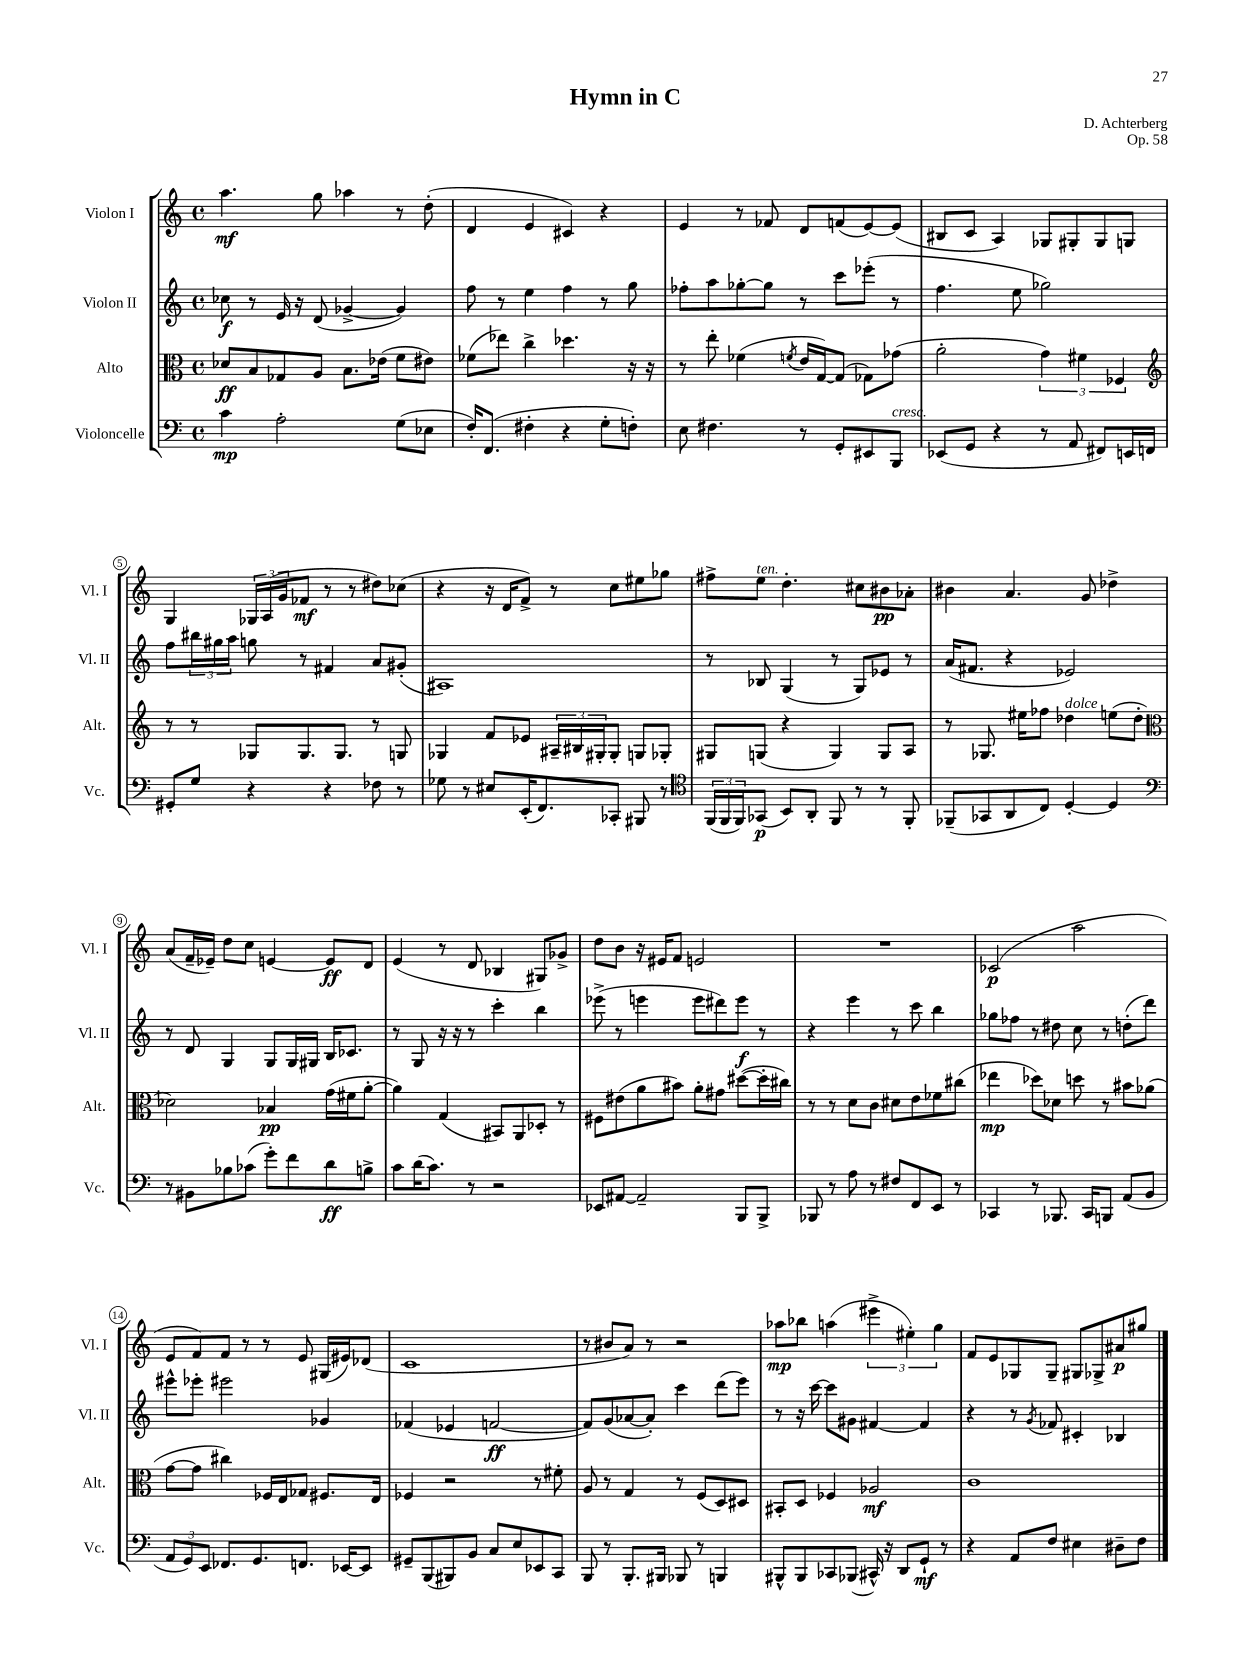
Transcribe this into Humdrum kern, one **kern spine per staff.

**kern	**dynam	**kern	**dynam	**kern	**dynam	**kern	**dynam
*part4	*part4	*part3	*part3	*part2	*part2	*part1	*part1
*staff4	*staff4	*staff3	*staff3	*staff2	*staff2	*staff1	*staff1
*I"Violoncelle	*	*I"Alto	*	*I"Violon II	*	*I"Violon I	*
*I'Vc.	*	*I'Alt.	*	*I'Vl. II	*	*I'Vl. I	*
*clefF4	*	*clefC3	*	*clefG2	*	*clefG2	*
*k[]	*	*k[]	*	*k[]	*	*k[]	*
*M4/4	*	*M4/4	*	*M4/4	*	*M4/4	*
*met(c)	*	*met(c)	*	*met(c)	*	*met(c)	*
=1	=1	=1	=1	=1	=1	=1	=1
4c\	mp	8d-X/L	ff	8cc-X\	f	4.aa\	mf
.	.	8B/	.	8r	.	.	.
2A'\	.	8G-X/	.	16e/	.	.	.
.	.	.	.	16r	.	.	.
.	.	8A/J	.	(8d/	.	8gg\	.
.	.	8.B\L	.	[4g-X^/	.	4aa-X\	.
.	.	(16e-X\Jk	.	.	.	.	.
(8G\L	.	8f\L	.	4g-/])	.	8r	.
8E-X\J	.	8e#X\J)	.	.	.	(8dd'\	.
=2	=2	=2	=2	=2	=2	=2	=2
16F'/KL)	.	(8f-X\L	.	8ff\	.	4d/	.
(8.FF/J	.	.	.	.	.	.	.
.	.	8ee-X\J)	.	8r	.	.	.
4F#X'\	.	4cc^\	.	4ee\	.	4e/	.
4r	.	4.dd-X\	.	4ff\	.	4c#X/)	.
8G'\L	.	.	.	8r	.	4r	.
8Fn'\J)	.	16r	.	8gg\	.	.	.
.	.	16r	.	.	.	.	.
=3	=3	=3	=3	=3	=3	=3	=3
8E\	.	8r	.	8ff-X'\L	.	4e/	.
4.F#X\	.	8ee'\	.	8aa\	.	.	.
.	.	(4f-X\	.	[8gg-X'\	.	8r	.
.	.	.	.	8gg-\J]	.	8f-X/	.
.	.	8qfn/	.	.	.	.	.
8r	.	16e/LL	.	8r	.	8d/L	.
.	.	[16G/J)	.	.	.	.	.
8GG'/L	.	(8G/J]	.	8ccc\L	.	(8fn/	.
8EE#X/	.	8G-X\L)	.	(8eee-X'\J	.	[8e/)	.
!LO:TX:a:i:t=cresc.	!	!	!	!	!	!	!
8BBB/J	.	(8g-X\J	.	8r	.	(8e/J]	.
=4	=4	=4	=4	=4	=4	=4	=4
(8EE-X/L	.	2a'\	.	4.ff\	.	8B#X/L	.
8GG/J	.	.	.	.	.	8c/J	.
4r	.	.	.	.	.	4A/)	.
.	.	.	.	8ee\	.	.	.
8r	.	6g\)	.	2gg-X\)	.	8G-X/L	.
8AA/	.	.	.	.	.	8G#X'/	.
.	.	6f#X\	.	.	.	.	.
8FF#X/L)	.	.	.	.	.	8G#/	.
.	.	6F-X/	.	.	.	.	.
16EEn/L	.	.	.	.	.	8Gn/J	.
16FFn/JJ	.	.	.	.	.	.	.
!!LO:LB:g=z
=5	=5	=5	=5	=5	=5	=5	=5
*	*	*clefG2	*	*	*	*	*
8GG#X'/L	.	8r	.	8ff\L	.	4G/	.
8G/J	.	8r	.	24bb#X\L	.	.	.
.	.	.	.	24gg#X\	.	.	.
.	.	.	.	24aa\JJ	.	.	.
4r	.	8G-X/L	.	8ggn\	.	24G-X/LL	.
.	.	.	.	.	.	(24A/	.
.	.	.	.	.	.	24g/J	.
.	.	8.G-/	.	8r	.	8f-X/J	mf
4r	.	.	.	4f#X/	.	8r	.
.	.	8.G-/J	.	.	.	.	.
.	.	.	.	.	.	8r	.
8F-X\	.	8r	.	8a/L	.	8dd#X\L)	.
8r	.	8Gn/	.	(8g#X'/J	.	(8cc-X\J	.
=6	=6	=6	=6	=6	=6	=6	=6
8G-X\	.	4G-X/	.	1A#X)	.	4r	.
8r	.	.	.	.	.	.	.
8E#X/L	.	8f/L	.	.	.	16r	.
.	.	.	.	.	.	16d/KL	.
(16EE'/K	.	8e-X/J	.	.	.	8f^/J)	.
8.FF/)	.	.	.	.	.	.	.
.	.	24A#X~/LL	.	.	.	8r	.
.	.	24B#X/	.	.	.	.	.
.	.	24G#X'/J	.	.	.	.	.
8CC-X'/J	.	8G#'/J	.	.	.	8cc\L	.
8BBB#X/	.	8Gn/L	.	.	.	8ee#X\	.
8r	.	8G-X'/J	.	.	.	8gg-X\J	.
=7	=7	=7	=7	=7	=7	=7	=7
*clefC4	*	*	*	*	*	*	*
(24FF/LL	.	8G#X/L	.	8r	.	8ff#X^\L	.
24FF/	.	.	.	.	.	.	.
24FF/J)	.	.	.	.	.	.	.
!	!	!	!	!	!	!LO:TX:a:i:t=ten.	!
(8GG-X/J	p	(8Gn/J	.	8B-X/	.	8ee\J	.
8BB/L)	.	4r	.	(4G/	.	4.dd'\	.
8AA'/J	.	.	.	.	.	.	.
8FF/	.	4G/)	.	8r	.	.	.
8r	.	.	.	8G/L)	.	8cc#X\L	.
8r	.	8G/L	.	8e-X/J	.	8b#X\	pp
8FF'/	.	8A/J	.	8r	.	8a-X'\J	.
=8	=8	=8	=8	=8	=8	=8	=8
(8FF-X~/L	.	8r	.	(16a/KL	.	4b#X\	.
.	.	.	.	8.f#X/J	.	.	.
8GG-X/	.	8.G-X/	.	.	.	.	.
8AA/	.	.	.	4r	.	4.a/	.
.	.	16ee#X\KL	.	.	.	.	.
8C/J)	.	8ff-X\J	.	.	.	.	.
!	!	!LO:TX:a:i:t=dolce	!	!	!	!	!
[4D'/	.	4dd-X\	.	2e-X/)	.	.	.
.	.	.	.	.	.	8g/	.
4D/]	.	(8een\L	.	.	.	4dd-X^\	.
.	.	8dd-'\J	.	.	.	.	.
!!LO:LB:g=z
=9	=9	=9	=9	=9	=9	=9	=9
*clefF4	*	*clefC3	*	*	*	*	*
8r	.	2d-X\)	.	8r	.	(8a/L	.
8BB#X\L	.	.	.	8d/	.	16f~/L	.
.	.	.	.	.	.	16e-X~/JJ)	.
8B-X\	.	.	.	4G/	.	8dd\L	.
(8c-X\J	.	.	.	.	.	8cc\J	.
8g'\L)	.	4B-X/	pp	8G/L	.	[4en/	.
8f\	.	.	.	16G/L	.	.	.
.	.	.	.	16G#X/JJ	.	.	.
8d\	ff	(16g\LL	.	16B/KL	.	8e/L]	ff
.	.	16f#X\J	.	8.c-X/J	.	.	.
8Bn^\J	.	[8a'\J	.	.	.	8d/J	.
=10	=10	=10	=10	=10	=10	=10	=10
8c\L	.	4a\])	.	8r	.	(4e/	.
(16d\K	.	.	.	8G/	.	.	.
8.c\J)	.	.	.	.	.	.	.
.	.	(4G/	.	16r	.	8r	.
.	.	.	.	16r	.	.	.
8r	.	.	.	8r	.	8d/	.
2r	.	8BB#X/L)	.	4ccc'\	.	4B-X/	.
.	.	8AA/	.	.	.	.	.
.	.	8D-X'/J	.	4bb\	.	8G#X/L)	.
.	.	8r	.	.	.	8g-X^/J	.
=11	=11	=11	=11	=11	=11	=11	=11
8EE-X/L	.	8F#X\L	.	(8eee-X^\	.	8dd\L	.
[8AA#X/J	.	(8e#X\	.	8r	.	8b\J	.
2AA#~/]	.	8a\	.	4eeen\	.	16r	.
.	.	.	.	.	.	16e#X/KL	.
.	.	8b#X\J)	.	.	.	8f/J	.
.	.	8a'\L	.	8eee\L	.	2en/	.
.	.	8g#X\J	.	8ddd#X\)	.	.	.
8BBB/L	.	([8dd#X\L	.	8eee\J	f	.	.
8BBB^/J	.	16dd#'\L]	.	8r	.	.	.
.	.	16cc#X\JJ)	.	.	.	.	.
=12	=12	=12	=12	=12	=12	=12	=12
8BBB-X/	.	8r	.	4r	.	1r	.
8r	.	8r	.	.	.	.	.
8A\	.	8d\L	.	4eee\	.	.	.
8r	.	8c\J	.	.	.	.	.
8F#X/L	.	8d#X\L	.	8r	.	.	.
8FF/	.	8e\	.	8ccc\	.	.	.
8EE/J	.	8f-X\	.	4bb\	.	.	.
8r	.	(8cc#X\J	.	.	.	.	.
=13	=13	=13	=13	=13	=13	=13	=13
4CC-X/	.	4ee-X\	mp	8gg-X\L	.	(2c-X/	p
.	.	.	.	8ff-X\J	.	.	.
8r	.	8dd-X\L)	.	8r	.	.	.
8.BBB-X/	.	8d-X\J	.	8dd#X\	.	.	.
.	.	8ddn\	.	8cc\	.	2aa\	.
16CC-/KL	.	.	.	.	.	.	.
8BBBn/J	.	8r	.	8r	.	.	.
(8AA/L	.	8b#X\L	.	(8ddn'\L	.	.	.
8BB/J	.	(8a-X\J	.	8ddd\J)	.	.	.
!!LO:LB:g=z
=14	=14	=14	=14	=14	=14	=14	=14
12AA/L	.	[8g\L	.	8eee#X^^\L	.	8e/L	.
12GG/)	.	.	.	.	.	.	.
.	.	8g\J]	.	8eee-X'\J	.	8f/)	.
12EE/J	.	.	.	.	.	.	.
8.FF-X/L	.	4cc#X\)	.	2eee#X\	.	8f/J	.
.	.	.	.	.	.	8r	.
8.GG/	.	.	.	.	.	.	.
.	.	16F-X/LL	.	.	.	8r	.
.	.	16E/J	.	.	.	.	.
8.FFn/J	.	8G-X/J	.	.	.	8e/	.
.	.	8.F#X/L	.	4g-X/	.	(16G#X/LL	.
[16EE-X/KL	.	.	.	.	.	16e#X/J)	.
8EE-/J]	.	.	.	.	.	(8d-X/J	.
.	.	16E/Jk	.	.	.	.	.
=15	=15	=15	=15	=15	=15	=15	=15
8GG#X~/L	.	4F-X/	.	(4f-X/	.	1c	.
(8BBB/	.	.	.	.	.	.	.
8BBB#X/)	.	2r	.	4e-X/	.	.	.
8BB/J	.	.	.	.	.	.	.
8C/L	.	.	.	[2fn/	ff	.	.
8E/	.	.	.	.	.	.	.
8EE-X/	.	8r	.	.	.	.	.
8CC/J	.	8f#X'\	.	.	.	.	.
=16	=16	=16	=16	=16	=16	=16	=16
8BBB/	.	8A/	.	8f/L])	.	8r	.
8r	.	8r	.	(8g/	.	8b#X/L	.
8.BBB'/L	.	4G/	.	[8a-X/	.	8a/J)	.
.	.	.	.	8a-'/J])	.	8r	.
16BBB#X/Jk	.	.	.	.	.	.	.
8BBB-X/	.	8r	.	4ccc\	.	2r	.
8r	.	(8F/L	.	.	.	.	.
4BBBn/	.	8D/)	.	(8ddd\L	.	.	.
.	.	8D#X/J	.	8eee\J)	.	.	.
=17	=17	=17	=17	=17	=17	=17	=17
8BBB#X^^/L	.	8BB#X'/L	.	8r	.	8aa-X\L	mp
8BBB#/	.	8D/J	.	16r	.	8bb-X\J	.
.	.	.	.	[16ccc\	.	.	.
8CC-X/	.	4F-X/	.	8ccc\L]	.	(4aan\	.
(8BBB-X/J	.	.	.	8g#X\J	.	.	.
16CC#X^^/)	.	2A-X/	mf	[4f#X/	.	6eee#X^\	.
16r	.	.	.	.	.	.	.
8DD/L	.	.	.	.	.	.	.
.	.	.	.	.	.	6ee#X'\)	.
8GG`/J	mf	.	.	4f#/]	.	.	.
.	.	.	.	.	.	6gg\	.
8r	.	.	.	.	.	.	.
=18	=18	=18	=18	=18	=18	=18	=18
4r	.	1c	.	4r	.	8f/L	.
.	.	.	.	.	.	8e/	.
8AA/L	.	.	.	8r	.	8G-X/	.
.	.	.	.	8qg/	.	.	.
8F/J	.	.	.	8f-X/	.	8G-~/J	.
4E#X\	.	.	.	4c#X'/	.	8G#X/L	.
.	.	.	.	.	.	8G-X^/	.
8D#X~\L	.	.	.	4B-X/	.	8a#X/	p
8F\J	.	.	.	.	.	8gg#X/J	.
==	==	==	==	==	==	==	==
*-	*-	*-	*-	*-	*-	*-	*-
